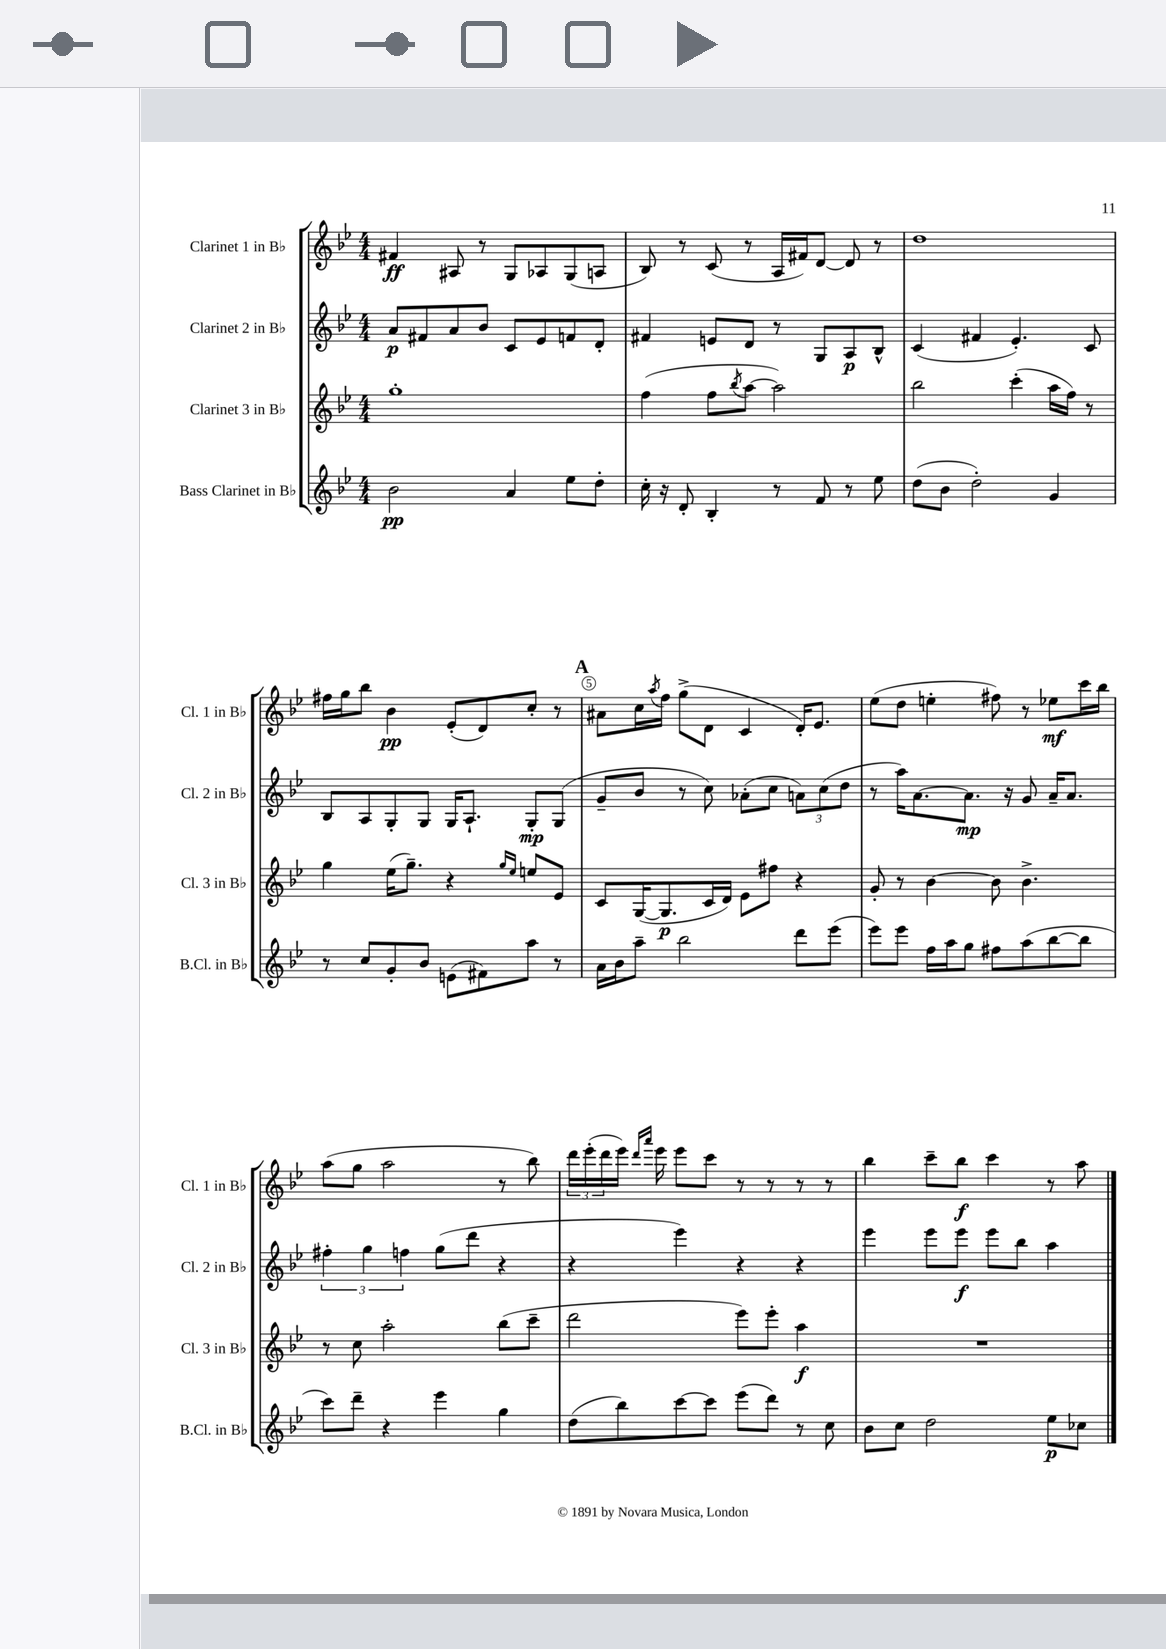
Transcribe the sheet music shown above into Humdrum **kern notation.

**kern	**dynam	**kern	**dynam	**kern	**dynam	**kern	**dynam
*part4	*part4	*part3	*part3	*part2	*part2	*part1	*part1
*staff4	*staff4	*staff3	*staff3	*staff2	*staff2	*staff1	*staff1
*I"Bass Clarinet in B♭	*	*I"Clarinet 3 in B♭	*	*I"Clarinet 2 in B♭	*	*I"Clarinet 1 in B♭	*
*I'B.Cl. in B♭	*	*I'Cl. 3 in B♭	*	*I'Cl. 2 in B♭	*	*I'Cl. 1 in B♭	*
*clefG2	*	*clefG2	*	*clefG2	*	*clefG2	*
*k[b-e-]	*	*k[b-e-]	*	*k[b-e-]	*	*k[b-e-]	*
*M4/4	*	*M4/4	*	*M4/4	*	*M4/4	*
=1	=1	=1	=1	=1	=1	=1	=1
2b-\	pp	1gg'	.	8a/L	p	4f#X/	ff
.	.	.	.	8f#X/	.	.	.
.	.	.	.	8a/	.	8A#X/	.
.	.	.	.	8b-/J	.	8r	.
4a/	.	.	.	8c/L	.	8G/L	.
.	.	.	.	8e-/	.	8A-X/	.
8ee-\L	.	.	.	8fn/	.	(8G/	.
8dd'\J	.	.	.	8d'/J	.	8An/J	.
=2	=2	=2	=2	=2	=2	=2	=2
16cc'\	.	(4ff\	.	4f#X/	.	8B-/)	.
16r	.	.	.	.	.	.	.
8d'/	.	.	.	.	.	8r	.
4B-'/	.	8ff\L	.	8en/L	.	(8c/	.
.	.	8qbb-/	.	.	.	.	.
.	.	[8aa\J	.	8d/J	.	8r	.
8r	.	2aa\])	.	8r	.	16A/LL	.
.	.	.	.	.	.	16f#X/J)	.
8f/	.	.	.	8G/L	.	[8d/J	.
8r	.	.	.	8A/	p	8d/]	.
8ee-\	.	.	.	8B-^^/J	.	8r	.
=3	=3	=3	=3	=3	=3	=3	=3
(8dd\L	.	2bb-\	.	(4c/	.	1dd	.
8b-\J	.	.	.	.	.	.	.
2dd'\)	.	.	.	4f#X/	.	.	.
.	.	(4ccc'\	.	4.e-'/)	.	.	.
4g/	.	16aa\LL	.	.	.	.	.
.	.	16ff\JJ)	.	.	.	.	.
.	.	8r	.	8c/	.	.	.
!!LO:LB:g=z
=4	=4	=4	=4	=4	=4	=4	=4
8r	.	4gg\	.	8B-/L	.	16ff#X\LL	.
.	.	.	.	.	.	16gg\J	.
8cc/L	.	.	.	8A/	.	8bb-\J	.
8g'/	.	(16ee-\KL	.	8G'/	.	4b-\	pp
.	.	8.gg~\J)	.	.	.	.	.
8b-/J	.	.	.	8G/J	.	.	.
(8en\L	.	4r	.	16G/KL	.	(8e-'/L	.
.	.	.	.	8.A`/J	.	.	.
8f#X\)	.	.	.	.	.	8d/)	.
.	.	16qqgg/LL	.	.	.	.	.
.	.	16qqee-/JJ	.	.	.	.	.
8aa\J	.	8een/L	.	8G'/L	mp	8cc'/J	.
8r	.	8e-/J	.	(8G/J	.	8r	.
!!LO:REH:place=s1:t=A
=5	=5	=5	=5	=5	=5	=5	=5
16a\LL	.	8c/L	.	8g~/L	.	8a#X\L	.
16b-\J	.	.	.	.	.	.	.
8aa~\J	.	([16G/K	.	8b-/J	.	16cc\L	.
.	.	.	.	.	.	8qaa/	.
.	.	8.G/]	p	.	.	16ff\JJ	.
2bb-\	.	.	.	8r	.	(8gg^\L	.
.	.	16c/L	.	8cc\)	.	8d\J	.
.	.	16d/JJ)	.	.	.	.	.
.	.	8e-\L	.	(8a-X'\L	.	4c/	.
.	.	8ff#X\J	.	8cc\J	.	.	.
8ddd\L	.	4r	.	12an\L)	.	16d'/KL)	.
.	.	.	.	.	.	8.e-/J	.
.	.	.	.	(12cc\	.	.	.
(8eee-\J	.	.	.	.	.	.	.
.	.	.	.	12dd\J	.	.	.
=6	=6	=6	=6	=6	=6	=6	=6
8eee-\L)	.	8g'/	.	8r	.	(8ee-\L	.
8eee-\J	.	8r	.	16aa\KL)	.	8dd\J	.
.	.	.	.	[8.a\	.	.	.
16ff\LL	.	[4b-\	.	.	.	4een'\	.
16aa\J	.	.	.	.	.	.	.
8gg\J	.	.	.	8.a\J]	mp	.	.
8ff#X\L	.	8b-\]	.	.	.	8ff#X\)	.
.	.	.	.	16r	.	.	.
(8aa\	.	4.b-^\	.	8g/	.	8r	.
[8bb-\	.	.	.	16a~/KL	.	8ee-X\L	mf
.	.	.	.	8.a/J	.	.	.
8bb-\J]	.	.	.	.	.	16ccc\L	.
.	.	.	.	.	.	16bb-\JJ	.
!!LO:LB:g=z
=7	=7	=7	=7	=7	=7	=7	=7
8ccc\L)	.	8r	.	6ff#X'\	.	(8aa\L	.
8ddd~\J	.	8cc\	.	.	.	8gg\J	.
.	.	.	.	6gg\	.	.	.
4r	.	2aa'\	.	.	.	2aa\	.
.	.	.	.	6ffn\	.	.	.
4eee-\	.	.	.	(8gg\L	.	.	.
.	.	.	.	8ddd\J	.	.	.
4gg\	.	(8bb-\L	.	4r	.	8r	.
.	.	8ccc~\J	.	.	.	8bb-\)	.
=8	=8	=8	=8	=8	=8	=8	=8
(8dd\L	.	2ddd\	.	4r	.	24ddd\LL	.
.	.	.	.	.	.	(24eee-'\	.
.	.	.	.	.	.	24ddd\	.
8bb-\)	.	.	.	.	.	16eee-\JJ)	.
.	.	.	.	.	.	16qqddd/LL	.
.	.	.	.	.	.	16qqaaa/JJ	.
.	.	.	.	.	.	16eee-\	.
[8ccc\	.	.	.	4eee-\)	.	8eee-\L	.
8ccc\J]	.	.	.	.	.	8ccc\J	.
(8eee-\L	.	8eee-\L)	.	4r	.	8r	.
8ddd\J)	.	8eee-'\J	.	.	.	8r	.
8r	.	4aa\	f	4r	.	8r	.
8cc\	.	.	.	.	.	8r	.
=9	=9	=9	=9	=9	=9	=9	=9
8b-\L	.	1r	.	4eee-\	.	4bb-\	.
8cc\J	.	.	.	.	.	.	.
2dd\	.	.	.	8eee-\L	.	8ccc~\L	.
.	.	.	.	8eee-\J	f	8bb-\J	f
.	.	.	.	8eee-\L	.	4ccc\	.
.	.	.	.	8bb-\J	.	.	.
8ee-\L	p	.	.	4aa\	.	8r	.
8cc-X\J	.	.	.	.	.	8aa\	.
==	==	==	==	==	==	==	==
*-	*-	*-	*-	*-	*-	*-	*-
